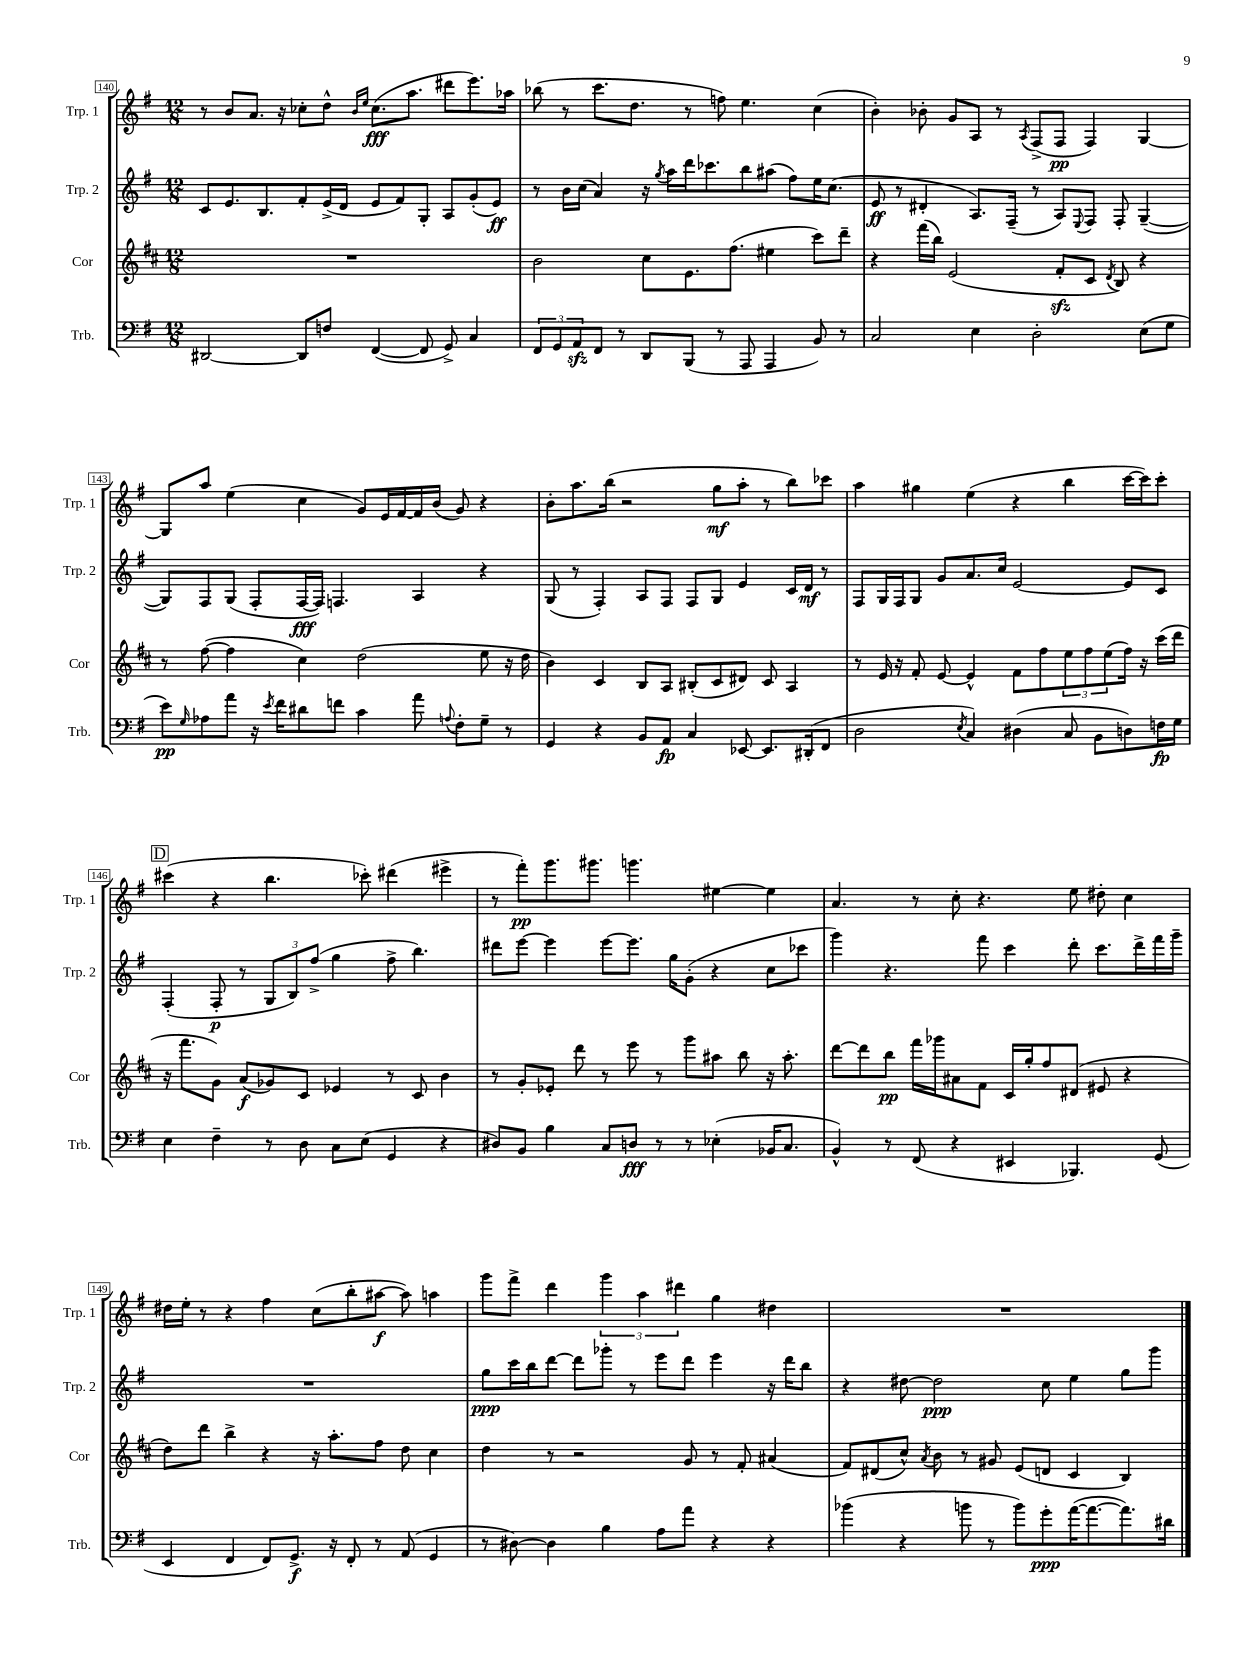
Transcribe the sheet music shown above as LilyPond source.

<<
\new StaffGroup <<
\new Staff = "s0" \with { instrumentName = "Trp. 1" shortInstrumentName = "Trp. 1" } {
    \clef treble \key g \major \numericTimeSignature \time 12/8
    r8 b'8 a'8. r16 ces''8-. d''8-^ \grace { b'16 e''16 } ces''8.\fff( a''8. dis'''8 e'''8.) aes''16 |
    bes''8( r8 c'''8. d''8. r8 f''8) e''4. c''4( |
    b'4-.) bes'8-. g'8 a8 r8 \acciaccatura { a8 } fis8->( fis8\pp fis4) g4~ |
    g8 a''8 e''4( c''4 g'8) e'16 fis'16~ fis'16 b'16( g'8) r4 |
    b'8-. a''8. b''16( r2 g''8\mf a''8-. r8 b''8) ces'''8 |
    a''4 gis''4 e''4( r4 b''4 c'''16~ c'''16) c'''8-. |
    \mark \markup { \box "D" } cis'''4( r4 b''4. ces'''8-.) dis'''4( eis'''4-> |
    r8 fis'''8-.\pp) g'''8. gis'''8. g'''4. eis''4~ eis''4 |
    a'4. r8 c''8-. r4. e''8 dis''8-. c''4 |
    dis''16 e''16-. r8 r4 fis''4 c''8( b''8-. ais''8~\f ais''8) a''4 |
    g'''8 fis'''8-> d'''4 \tuplet 3/2 { g'''4 a''4 dis'''4 } g''4 dis''4 |
    R1. \bar "|." |
}
\new Staff = "s1" \with { instrumentName = "Trp. 2" shortInstrumentName = "Trp. 2" } {
    \clef treble \key g \major \numericTimeSignature \time 12/8
    c'8 e'8. b8. fis'8-. e'16->( d'16 e'8 fis'8) g8-. a8 g'8-.( e'8\ff) |
    r8 b'16 c''16( a'4) r16 \acciaccatura { g''8 } a''16 d'''16 ces'''8. b''8 ais''8( fis''8) e''16 c''8.( |
    e'8\ff r8 dis'4-. a8.) fis16--( r8 a8) \appoggiatura { e8 } fis8 fis8-. g4~--( |
    g8) fis8 g8( fis8-. fis16~\fff fis16) f4. a4 r4 |
    g8( r8 fis4-.) a8 fis8 fis8 g8 e'4 c'16 d'16\mf r8 |
    fis8 g16 fis16 g8 g'8 a'8. c''16 e'2~ e'8 c'8 |
    \mark \markup { \box "D" } fis4-.( fis8-.\p r8 \tuplet 3/2 { g8 b8) fis''8->( } g''4 fis''8-> b''4.) |
    dis'''8 e'''8~ e'''4 e'''8~ e'''8. g''16 g'8-.( r4 c''8 ces'''8 |
    g'''4) r4. fis'''8 c'''4 d'''8-. c'''8. d'''16-> fis'''16 g'''16-- |
    R1. |
    g''8\ppp c'''16 b''16 d'''8~ d'''8 ges'''8-. r8 e'''8 d'''8 e'''4 r16 d'''16 b''8 |
    r4 dis''8~ dis''2\ppp c''8 e''4 g''8 g'''8 \bar "|." |
}
\new Staff = "s2" \with { instrumentName = "Cor" shortInstrumentName = "Cor" } {
    \clef treble \key d \major \numericTimeSignature \time 12/8
    R1. |
    b'2 cis''8 e'8. fis''8.( eis''4 cis'''8) d'''8-- |
    r4 fis'''16( b''16) e'2( fis'8-.\sfz cis'8 \acciaccatura { d'8 } b8) r4 |
    r8 fis''8~( fis''4 cis''4) d''2( e''8 r16 d''16 |
    b'4) cis'4 b8 a8 bis8-.( cis'8 dis'8) cis'8 a4 |
    r8 e'16 r16 fis'8-. e'8~ e'4-^ fis'8 fis''8 \tuplet 3/2 { e''8 fis''8 e''8( } fis''16) r16 cis'''16( d'''16 |
    \mark \markup { \box "D" } r16 fis'''8. g'8) a'8\f( ges'8) cis'8 ees'4 r8 cis'8 b'4 |
    r8 g'8-. ees'8-. d'''8 r8 e'''8 r8 g'''8 ais''8 b''8 r16 ais''8.-. |
    d'''8~ d'''8 b''8\pp fis'''16 ges'''16 ais'8 fis'8 cis'16 g''16-. fis''8 dis'8( eis'8 r4 |
    d''8) d'''8 b''4-> r4 r16 a''8.-. fis''8 d''8 cis''4 |
    d''4 r8 r2 g'8 r8 fis'8-. ais'4( |
    fis'8) dis'8( cis''8-^) \acciaccatura { a'8 } b'8 r8 gis'8 e'8( d'8 cis'4 b4) \bar "|." |
}
\new Staff = "s3" \with { instrumentName = "Trb." shortInstrumentName = "Trb." } {
    \clef bass \key g \major \numericTimeSignature \time 12/8
    dis,2~ dis,8 f8 fis,4~( fis,8 g,8->) c4 |
    \tuplet 3/2 { fis,8 g,8 a,8\sfz } fis,8 r8 d,8 b,,8( r8 a,,8 a,,4 b,8) r8 |
    c2 e4 d2-. e8( g8 |
    e'8\pp) \grace { g16 } aes8 a'8 r16 \acciaccatura { e'8 } fis'16 dis'8 f'8 c'4 a'8 \appoggiatura { a8 } fis8-. g8-- r8 |
    g,4 r4 b,8 a,8\fp c4 ees,8~ ees,8. dis,16-.( fis,8 |
    d2 \acciaccatura { e8 } c4) dis4( c8 b,8 d8) f16\fp g16 |
    \mark \markup { \box "D" } e4 fis4-- r8 d8 c8 e8( g,4 r4 |
    dis8) b,8 b4 c8 d8\fff r8 r8 ees4-.( bes,16 c8. |
    b,4-^) r8 fis,8( r4 eis,4 bes,,4.) g,8( |
    e,4 fis,4 fis,8) g,8.->\f r16 fis,8-. r8 a,8( g,4 |
    r8 dis8~) dis4 b4 a8 a'8 r4 r4 |
    bes'4( r4 b'8 r8 b'8) g'8-.\ppp a'16~( a'8.~ a'8.) dis'16 \bar "|." |
}
>>
>>
\layout { \context { \Score currentBarNumber = #140 \override BarNumber.stencil = #(make-stencil-boxer 0.1 0.3 ly:text-interface::print) } }
